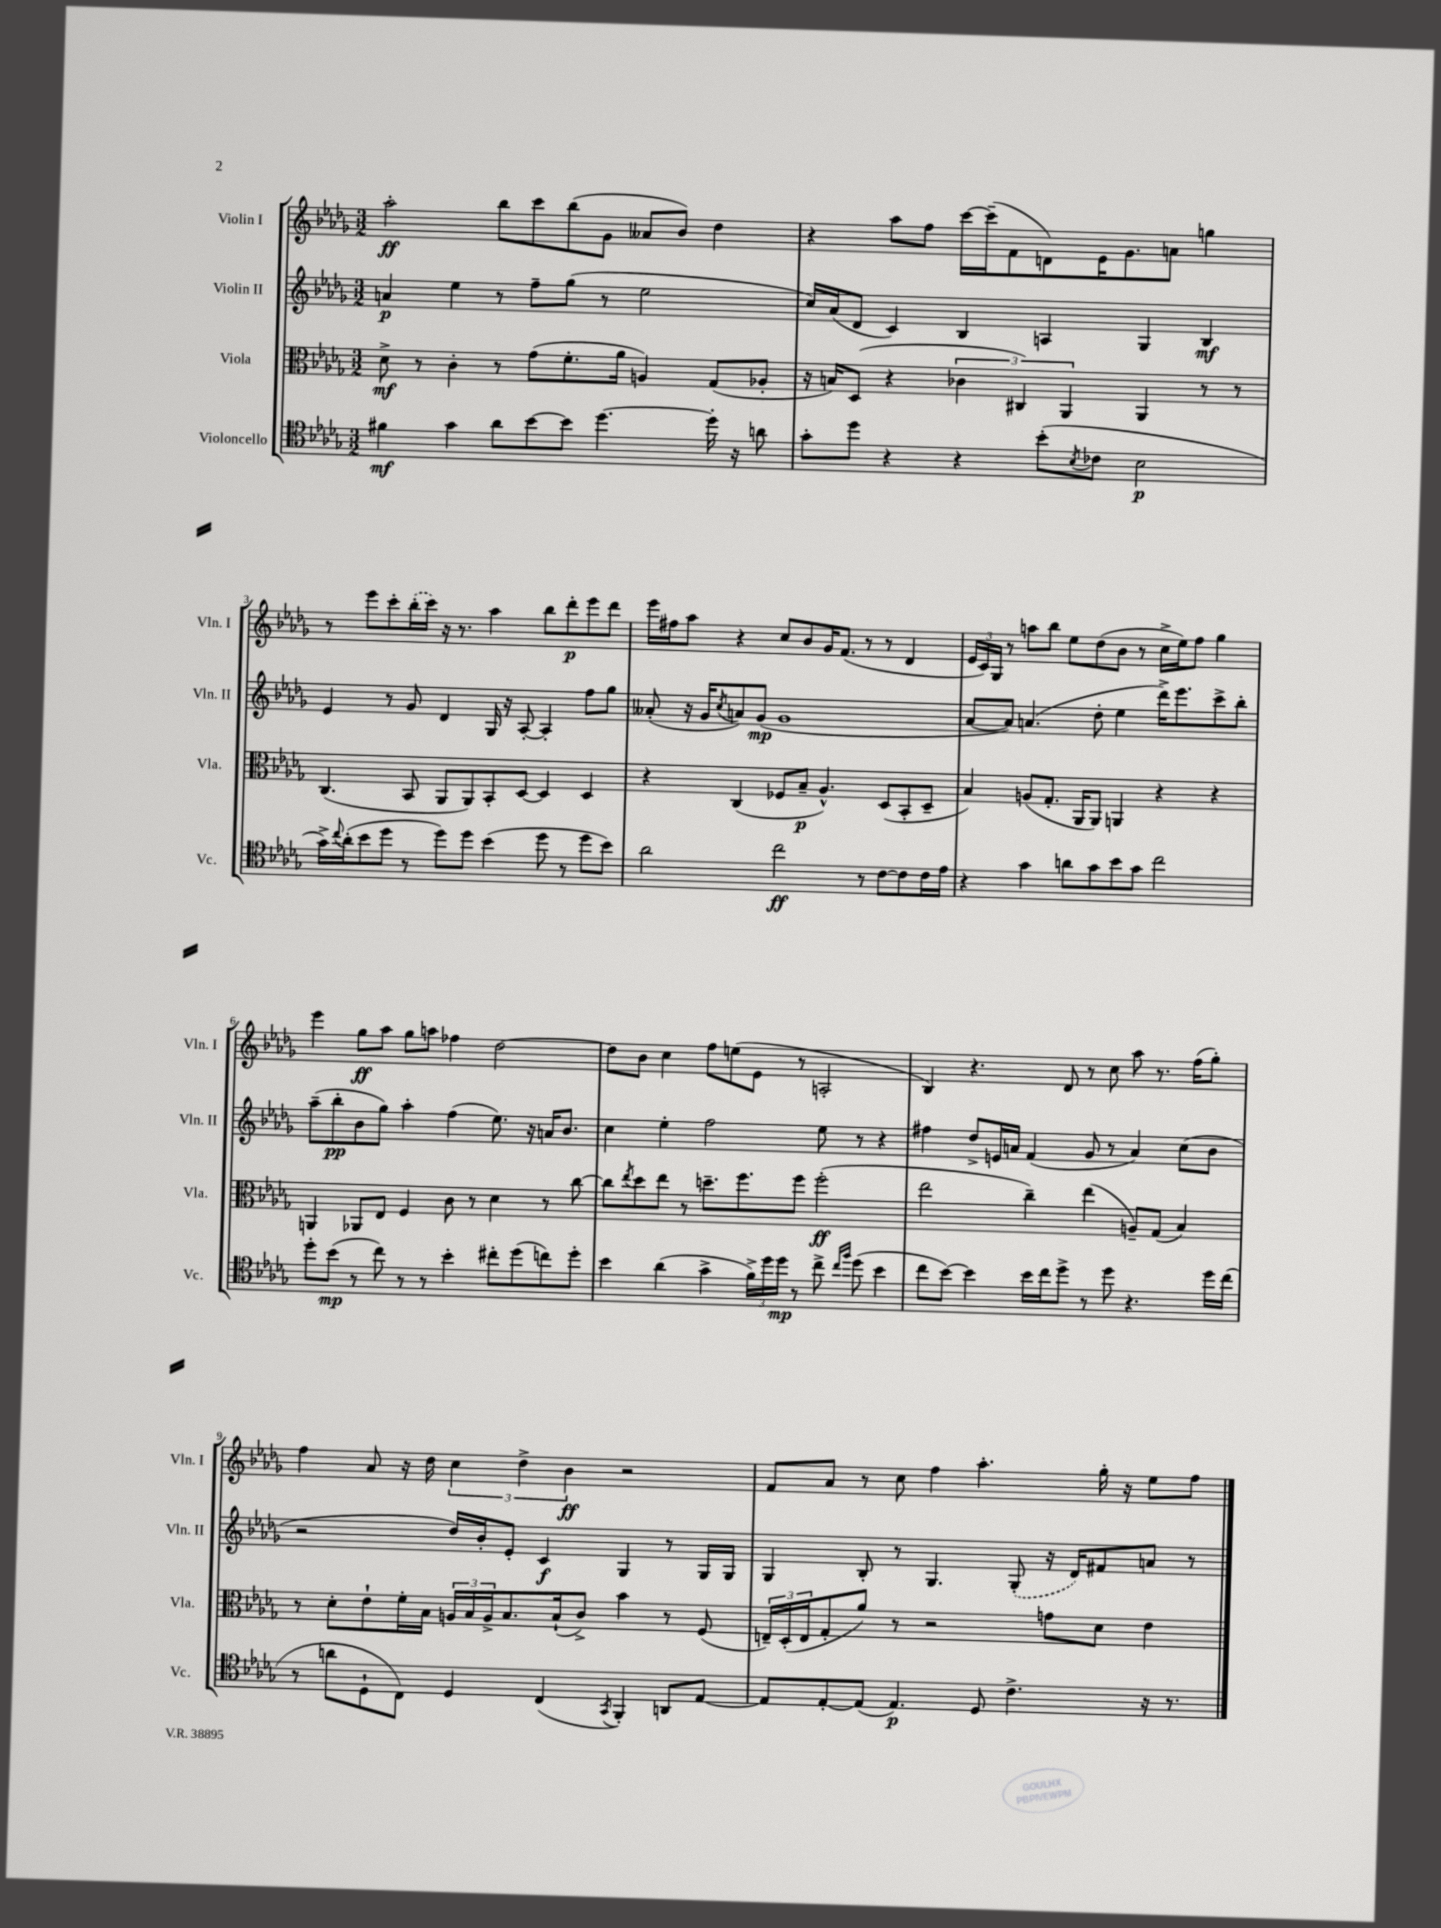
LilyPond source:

<<
\new StaffGroup <<
\new Staff = "s0" \with { instrumentName = "Violin I" shortInstrumentName = "Vln. I" } {
    \clef treble \key des \major \numericTimeSignature \time 3/2
    aes''2-.\ff bes''8 c'''8 bes''8( ges'8 aeses'8 bes'8) des''4 |
    r4 aes''8 f''8 c'''16~ c'''16--( f'8 d'8) ees'16 ges'8. a'8 g''4 |
    r8 ees'''8 c'''8-. \once \slurDashed bes''16-.( c'''16) r16 r8. aes''4 bes''8 des'''8-.\p ees'''8 des'''8 |
    ees'''16 fis''16 aes''8 r4 c''8 bes'8 ges'16 f'8.( r8 r8 des'4 |
    \tuplet 3/2 { ees'16 c'16) ges16 } r8 a''8 bes''8 ees''8 des''8( bes'8 r8 c''16-> ees''16) f''8 ges''4 |
    ees'''4 ges''8\ff aes''8 ges''8 a''8 fes''4 des''2~ |
    des''8 bes'8 c''4 f''8 e''8( ees'8 r8 a2-. |
    bes4) r4. des'8 r8 c''8 aes''8 r8. f''16( ges''8-.) |
    f''4 aes'8 r16 des''16 \tuplet 3/2 { c''4 des''4-> bes'4\ff } r2 |
    f'8 aes'8 r8 c''8 f''4 aes''4.-. ges''16-. r16 ees''8 f''8 \bar "|." |
}
\new Staff = "s1" \with { instrumentName = "Violin II" shortInstrumentName = "Vln. II" } {
    \clef treble \key des \major \numericTimeSignature \time 3/2
    a'4\p ees''4 r8 f''8-- ges''8( r8 ees''2 |
    c''16) aes'16( des'8 c'4) bes4 a4 ges4 bes4\mf |
    ees'4 r8 ges'8 des'4 ges16 r16 aes8~-. aes4-. f''8 ges''8 |
    aeses'8-.( r16 ges'16 \acciaccatura { c''8 } a'8) ges'8\mp( ges'1 |
    aes'8~ aes'8) a'4.( des''8-. ees''4 des'''16->) ees'''8. c'''8-> bes''8-. |
    aes''8--( bes''8-.\pp bes'8 ges''8) aes''4-. f''4( ees''8.) r16 a'16 bes'8. |
    c''4 ees''4-. f''2 ees''8 r8 r4 |
    fis''4 des''8-> e'16 a'16 f'4( ges'8 r8 a'4) c''8( bes'8 |
    r2 des''16) bes'16-. ees'8-. c'4\f ges4 r8 ges16 ges16 |
    ges4 bes8-. r8 ges4. \once \slurDashed ges8-.( r16 des'16) fis'8 a'8 r8 \bar "|." |
}
\new Staff = "s2" \with { instrumentName = "Viola" shortInstrumentName = "Vla." } {
    \clef alto \key des \major \numericTimeSignature \time 3/2
    des'8->\mf r8 c'4-. r8 ges'8( f'8.-. aes'16 a4) ges8( aes8-. |
    r16 b16) des8( r4 \tuplet 3/2 { ces'4 cis4) aes,4 } aes,4 r8 r8 |
    c4.( bes,8 aes,8 aes,8) bes,8-. des8~ des4 des4 |
    r4 c4( fes8 bes8--\p aes4.-^) des8( bes,8-. des8-- |
    bes4) a8( ges8.-. aes,16 aes,8) a,4 r4 r4 |
    a,4 aes,8 ees8 f4 c'8 r8 des'4 r8 c''8~ |
    c''8 \acciaccatura { ees''8 } des''8 ees''8 r8 d''8.-- f''8. f''8 f''2-.\ff( |
    ees''2 c''4--) ees''4( a8--) ges8( bes4) |
    r8 des'8-. ees'8-! f'16-. bes16 \tuplet 3/2 { a16 bes16 a16-> } bes8. bes16-!( c'8->) bes'4 r8 f8( |
    \tuplet 3/2 { e16--) des16-.( e16 } ges8-. aes'8) r8 r2 g'8 des'8 ees'4 \bar "|." |
}
\new Staff = "s3" \with { instrumentName = "Violoncello" shortInstrumentName = "Vc." } {
    \clef tenor \key des \major \numericTimeSignature \time 3/2
    fis'4\mf ges'4 aes'8 bes'8~ bes'8 des''4.~ des''16-. r16 a'8 |
    ges'8-. des''8 r4 r4 bes'8-.( \acciaccatura { bes8 } ces'8 bes2\p |
    ges'16->) \appoggiatura { c''8 } aes'16-.( bes'8 des''8 r8 des''8) des''8 bes'4( des''8 r8 des''8 bes'8) |
    aes'2 c''2\ff r8 c'8~ c'8 c'16 ees'16 |
    r4 ges'4 a'8 ges'8 bes'8 ges'8 c''2 |
    des''8-. bes'8\mp( r8 c''8) r8 r8 bes'4-. cis''8-. des''8( c''8) des''8-. |
    bes'4 aes'4( ges'4-> \tuplet 3/2 { f'16->) des''16 des''16\mp } r8 c''8-> \grace { c''16 f''16 } des''8( bes'4 |
    c''8 bes'8~) bes'4 bes'16 c''16 des''8-> r8 des''8 r4. des''16 c''16( |
    r8 a'8 des8-! c8) des4 c4( \acciaccatura { ges,8 } f,4-.) a,8 ees8~ |
    ees8 ees8~-. ees8( ees4.\p) des8 c'4.-> r16 r8. \bar "|." |
}
>>
>>
